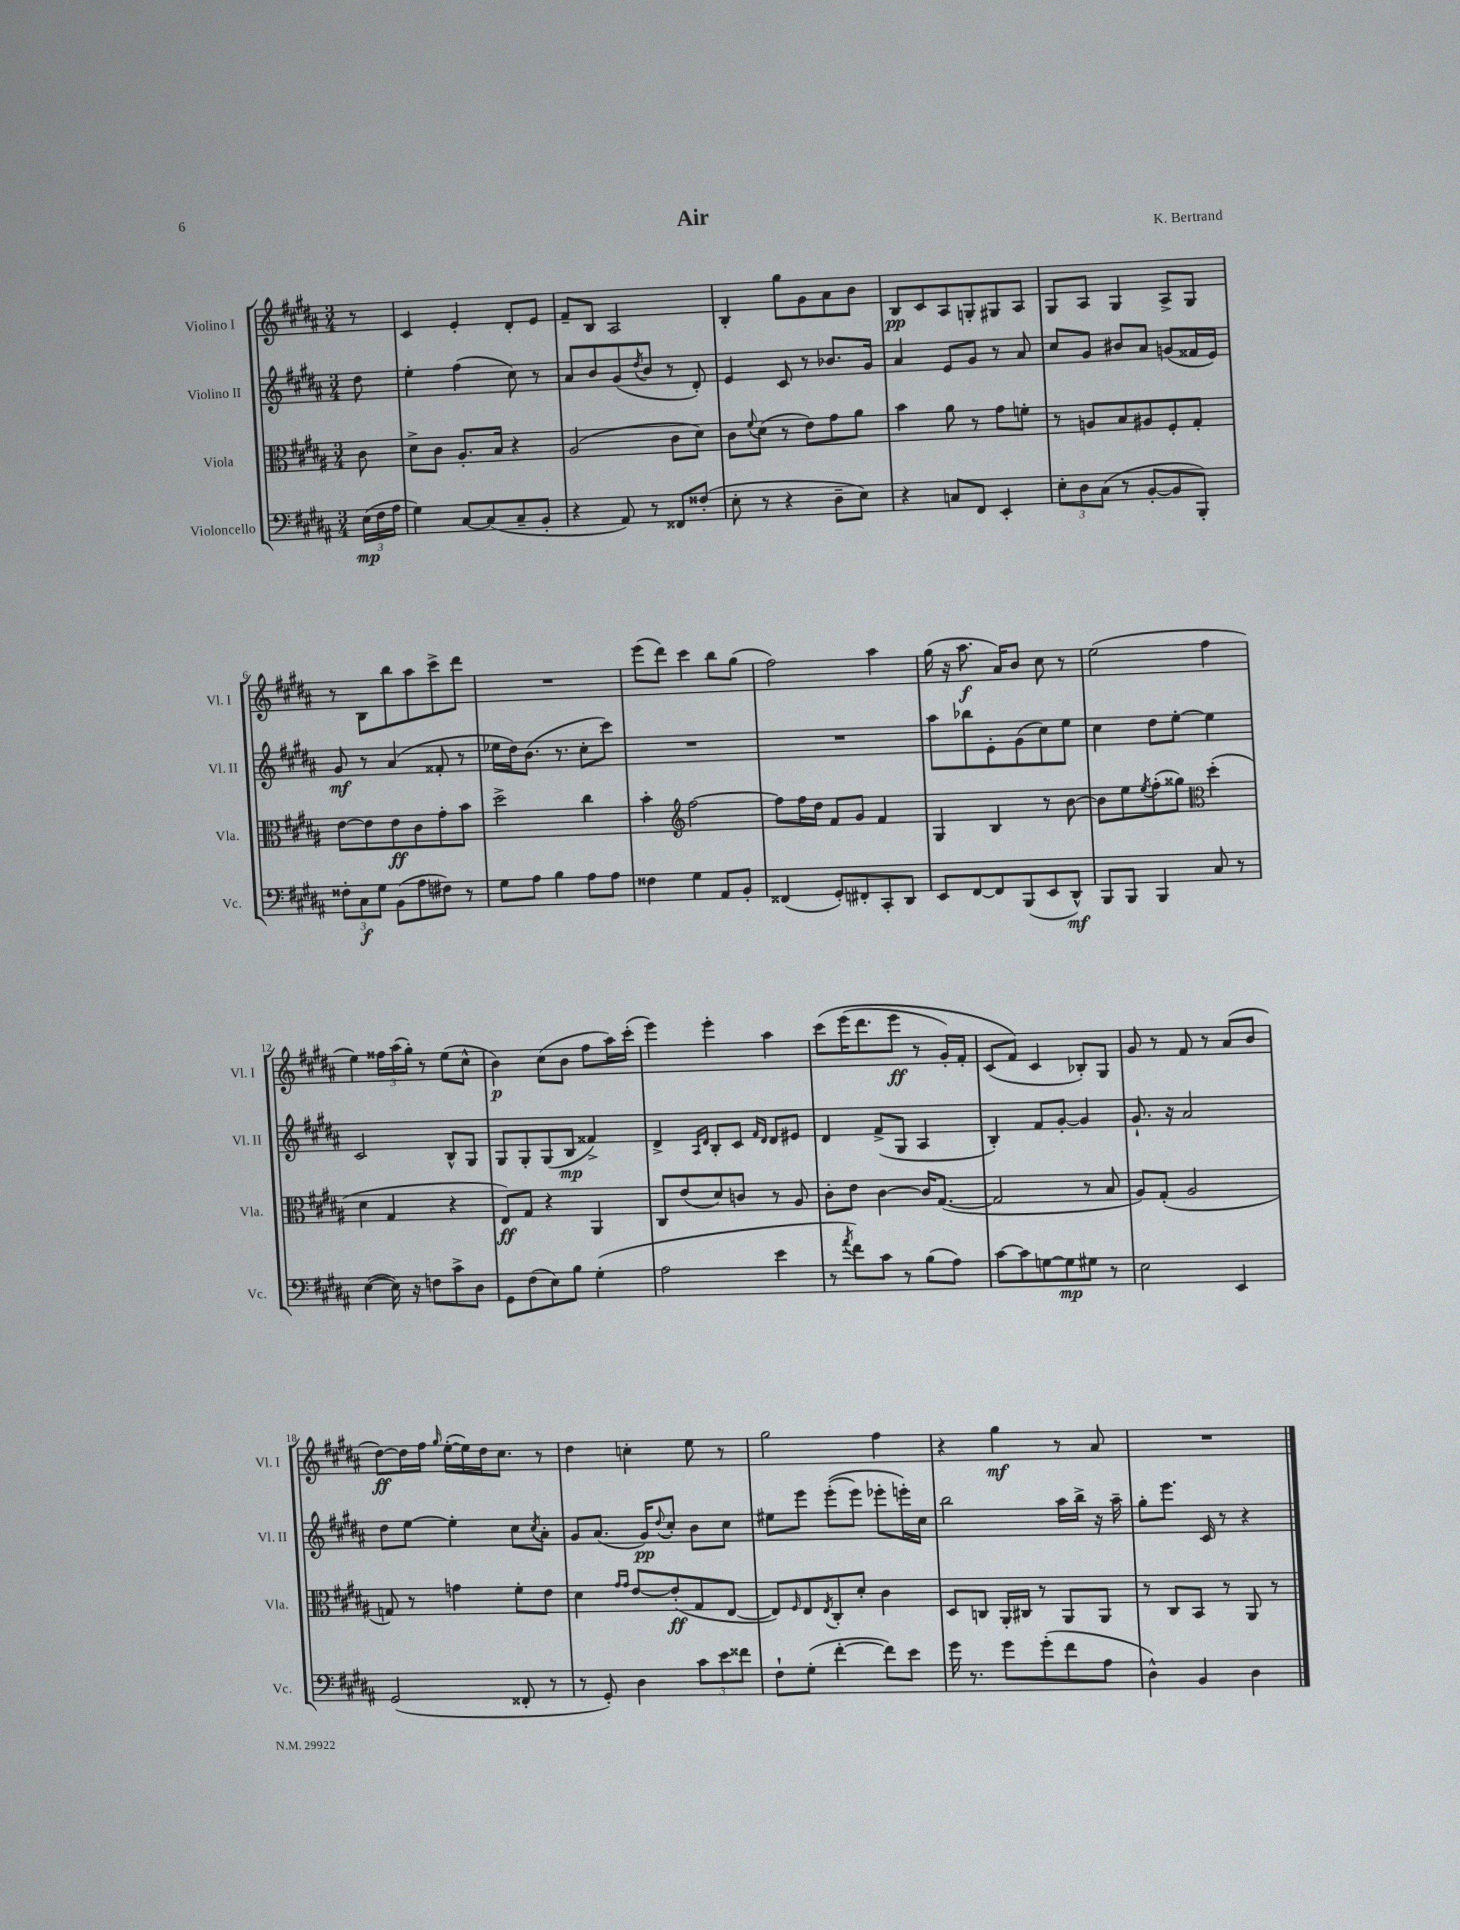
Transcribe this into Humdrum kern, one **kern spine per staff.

**kern	**kern	**kern	**kern
*staff4	*staff3	*staff2	*staff1
*clefF4	*clefC3	*clefG2	*clefG2
*k[f#c#g#d#a#]	*k[f#c#g#d#a#]	*k[f#c#g#d#a#]	*k[f#c#g#d#a#]
*M3/4	*M3/4	*M3/4	*M3/4
(24E	8c#	8dd#	8r
24F#	.	.	.
24A#	.	.	.
=	=	=	=
4G#)	8d#^	4ee'	4c#
.	8c#	.	.
[8C#	8.A#'	(4ff#	4e'
(8C#]	.	.	.
.	16B	.	.
8C#~	4r	8cc#)	8d#'
8BB'	.	8r	8e
=	=	=	=
4r	(2A#	8a#	8f#~
.	.	8b	8B
8AA#)	.	(8g#	2A#
.	.	8qdd#	.
8r	.	8b	.
8FF##	8c#	8r	.
(8F##'	8d#)	8d#')	.
=	=	=	=
8E'	8c#	4e	4B'
.	8qqf#	.	.
8r	(8d#	.	.
4r	8r	8c#	8gg#
.	8e)	8r	8g#
8D#~	8g#	8.b-	8a#
8E)	8a#	.	8b
.	.	16g#	.
=	=	=	=
4r	4b	4a#	8B
.	.	.	8c#
8C	8a#	8e	8A#
8FF#	8r	8g#	8G'
4EE'	8g#	8r	8G#
.	8f'	8a#	8A#
=	=	=	=
12E'	8r	8cc#	8G#
12D#	.	.	.
.	8A	8g#	8A#
(12C#	.	.	.
8r	8B	8b#	4G#
[8BB'	8A#	8a#	.
8BB]	8F#'	(8g	8A#^
8BBB')	8G#'	16f##	8G#
.	.	16e)	.
=	=	=	=
12F##'	[8e	8g#	8r
12C#	.	.	.
.	8e]	8r	8B
12G#	.	.	.
(8BB	8e	(4a#	8bb
8A#	8c#	.	8aa#
8F#)	8g#'	8f##'	8ccc#^
8r	8b	8r	8ddd#
=	=	=	=
8G#	2dd#^	16ee-	2.r
.	.	16dd#)	.
8A#	.	(8.b	.
4B	.	.	.
.	.	8.r	.
8A#	4cc#	8cc#'	.
8A#	.	8ccc#)	.
=	=	=	=
4F##	4b'	2.r	(8eee
.	.	.	8ddd#)
*	*clefG2	*	*
4G#	[2ff#	.	4ccc#
8AA#	.	.	8bb
8BB'	.	.	(8gg#
=	=	=	=
(4FF##	8ff#]	2.r	2ff#)
.	16ff#	.	.
.	16dd#	.	.
8GG#')	8f#	.	.
8FF#'	8g#	.	.
8CC#'	4f#	.	4aa#
8DD#	.	.	.
=	=	=	=
8EE	4G#	8aa#	(16gg#
.	.	.	16r
[8FF#	.	8bb-	8.aa#
8FF#]	4B	8e'	.
.	.	.	16a#)
(8BBB	.	(8g#	8b
8EE	8r	8cc#)	8cc#
8DD#^^)	[8b	8ee	8r
=	=	=	=
8BBB	8b]	4cc#	(2ee
8BBB	8ee	.	.
.	8qee	.	.
4BBB	(8ff#'	8dd#	.
.	8gg##)	[8ee'	.
*	*clefC3	*	*
8C#	(4dd#'	4ee]	4ff#
8r	.	.	.
=	=	=	=
([4E	4d#	2c#	4ee)
16E])	4G#	.	24ff##
.	.	.	(24aa#
16r	.	.	.
.	.	.	24gg#')
8F	.	.	8r
8c#^	4r	8B^^	(8ee
8D#	.	8G#	8cc#^^
=	=	=	=
8GG#	8E)	8G#	4b)
(8F#	8G#	8G#'	.
8E)	4r	(8G#	(8cc#
8B	.	8B	8b
(4G#'	4AA#	4f##^)	8ff#
.	.	.	16aa#)
.	.	.	(16ccc#'
=	=	=	=
2A#	8C#	4d#^	4eee)
.	(8e	.	.
.	.	16qqA#	.
.	.	16qqd#	.
.	8d#)	8B'	4eee'
.	8c	8c#	.
.	.	16qqf#	.
.	.	16qqd#	.
4e	8r	8d#	4aa#
.	8A#	8e#	.
=	=	=	=
8r	8c#'	4d#	&(8ccc#
8qa#	.	.	.
8f#)	8e	.	(16eee
.	.	.	8.ddd#
8c#	[4c#	(8f#^	.
8r	.	8G#	8eee
(8B	16c#]	4A#	8r
.	([8.G#	.	.
8A#)	.	.	16g#')
.	.	.	16f#'
=	=	=	=
[8c#	2G#]	4B')	(8c#
8c#]	.	.	8f#&)
[8G	.	8f#	4c#
8G]	.	[8g#'	.
8G#	8r	4g#]	8B-')
8r	8B	.	8G#
=	=	=	=
2E	8A#)	8.g#`	8g#
.	(8G#'	.	8r
.	.	16r	.
.	2A#	2a#	8f#
.	.	.	8r
4EE	.	.	(8a#
.	.	.	8b
=	=	=	=
(2GG#	8G)	8dd#	[8dd#)
.	8r	[8ee	16dd#]
.	.	.	16ff#
.	.	.	16qqgg#
.	4g	4ee']	([16ee'
.	.	.	16ee])
.	.	.	16dd#
.	.	.	8.cc#
8FF##'	8f#'	8cc#	.
.	.	8qcc#	.
8r	8e	8a#'	8r
=	=	=	=
8r	4d#	8g#	4dd#
8GG#')	.	(8.a#	.
.	16qqg#	.	.
.	16qqg#	.	.
4D#	[8e	.	4cc'
.	.	16g#)	.
.	.	8qqdd#	.
.	(8e']	8cc#'	.
12c#	8G#	8b	8ee
12e	.	.	.
.	[8E	8cc#	8r
12f##	.	.	.
=	=	=	=
8F#`	8E])	8ee#	2gg#
.	16qqF#	.	.
(8G#'	8E	8eee	.
.	8qE	.	.
[4f#'	8C#'	&((8eee'	.
.	8d#'	8eee)	.
8f#])	4c#	8eee-'	4ff#
8e	.	16eee'&)	.
.	.	16cc#	.
=	=	=	=
16g#	8D#	2bb	4r
8.r	.	.	.
.	8C	.	.
8g#	16AA#'	.	4gg#
.	16C#	.	.
(8g#'	8r	.	.
8f#	8AA#	16aa#	8r
.	.	16bb^	.
8A#	8AA#	16r	8a#
.	.	16aa#~	.
=	=	=	=
4D#^^)	8r	8gg#'	2.r
.	8C#	8.eee	.
4BB	8BB	.	.
.	.	16c#	.
.	8r	8r	.
4D#	8AA#	4r	.
.	8r	.	.
==	==	==	==
*-	*-	*-	*-
